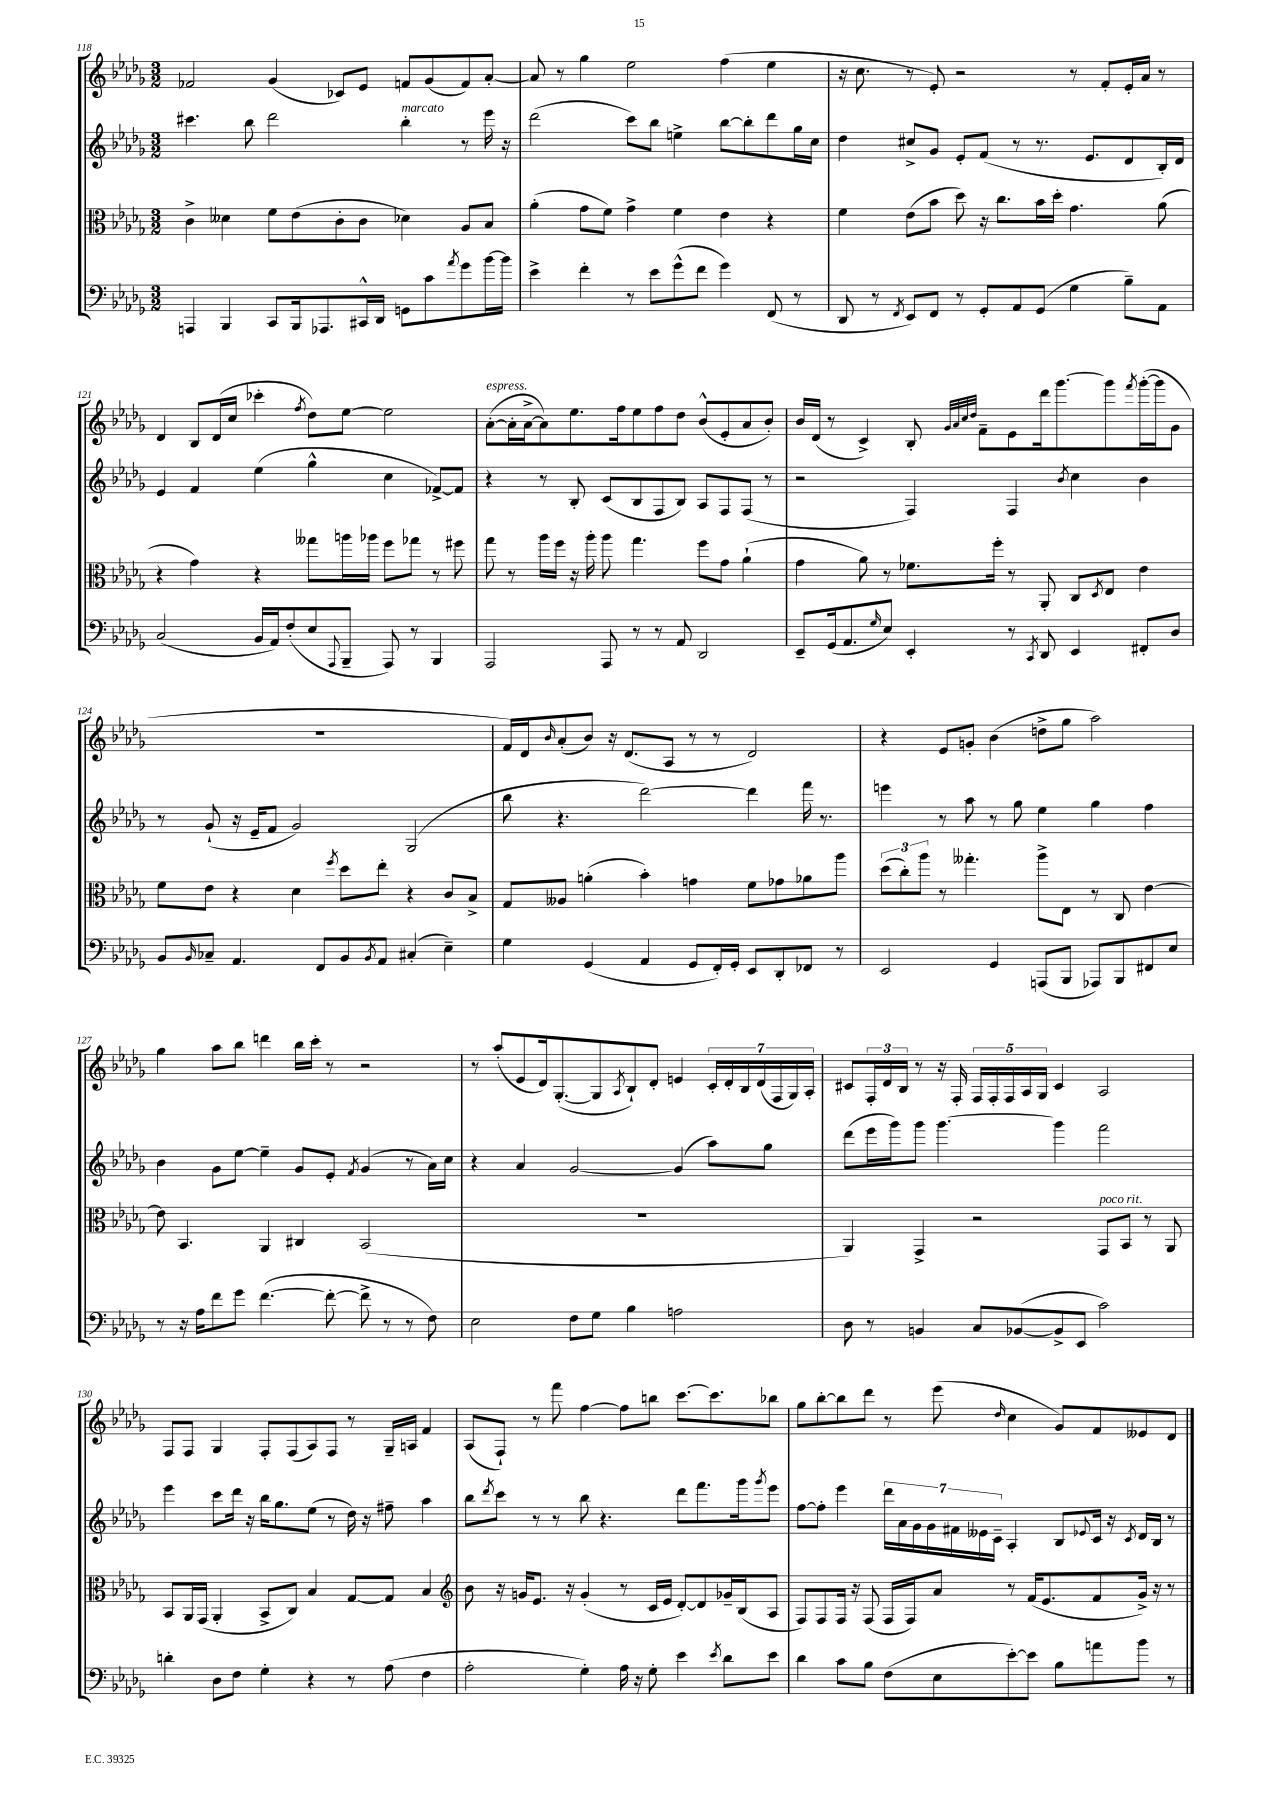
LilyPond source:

<<
\new StaffGroup <<
\new Staff = "s0" {
    \clef treble \key des \major \numericTimeSignature \time 3/2
    fes'2 ges'4( ces'8) ees'8 f'8 ges'8( f'8) aes'8~-. |
    aes'8 r8 ges''4 ees''2 f''4( ees''4 |
    r16 c''8. r8 ees'8-.) r2 r8 f'8-. ees'16-. aes'16 r8 |
    des'4 bes8 des'16( c''16 ces'''4-. \acciaccatura { f''8 } des''8) ees''8~ ees''2 |
    aes'8~-.^\markup { \italic "espress." }( aes'16-. aes'16~-> aes'8) ees''8. f''16 ees''8 f''8 des''8 bes'8-^( ees'8-. aes'8 bes'8-.) |
    bes'16 des'16( r8 c'4->) bes8-. \grace { ges'32 aes'32 c''32 des''32 } f'8-- ees'8 des'''16 ges'''8.~ ges'''8 \acciaccatura { f'''8 } ges'''16~-.( ges'''16 ges'8 |
    R1. |
    f'16) des'16 \grace { bes'16 } aes'8-.( bes'8) r16 des'8.( aes8 r8 r8 des'2) |
    r4 ees'8 g'8-. bes'4( d''8-> ges''8 aes''2) |
    ges''4 aes''8 bes''8 d'''4 bes''16 c'''16-. r8 r2 |
    r8 aes''8-.( ees'8 des'16) ges8.~-.( ges8 \acciaccatura { aes8 } bes8-!) des'8-. e'4 \tuplet 7/4 { c'16-. des'16-. bes16 des'16( f16 ges16) aes16-. } |
    cis'8 \tuplet 3/2 { f16-. des'16 bes16 } r8 r16 f16-. \tuplet 5/4 { f16 f16-. f16 aes16 ges16 } cis'4 aes2 |
    f8 f8 ges4 f8-. f8( aes8) f8 r8 ges16-- a16 f'4 |
    aes8( f8-!) r8 f'''8 f''4~ f''8 b''8 c'''8.~ c'''8. bes''8 |
    ges''8 bes''8~-. bes''8 des'''8 r8 ees'''8( \grace { des''16 } c''4 ges'8) f'8 eeses'8 des'8 \bar "|." |
}
\new Staff = "s1" {
    \clef treble \key des \major \numericTimeSignature \time 3/2
    cis'''4. bes''8 des'''2 bes''4-.^\markup { \italic "marcato" } r8 ees'''16 r16 |
    des'''2( c'''8) bes''8 e''4-> bes''8~ bes''8-. des'''8 ges''16 c''16 |
    des''4 cis''8-> ges'8 ees'8-. f'8( r8 r8. ees'8. des'8 bes16-.) des'16 |
    ees'4 f'4 ees''4( ges''4-^ c''4 fes'8~->) fes'8 |
    r4 r8 bes8-. c'8( bes8 f8 bes8) aes8 f8 f8( r8 |
    r2 f4) f4 \acciaccatura { bes'8 } c''4 bes'4 |
    r8 ges'8-!( r16 ees'16-- f'8 ges'2) ges2( |
    bes''8 r4. des'''2~) des'''4 f'''16 r8. |
    e'''4 r8 aes''8 r8 ges''8 ees''4 ges''4 f''4 |
    bes'4 ges'8 ees''8~ ees''4-- ges'8 ees'8-. \acciaccatura { f'8 } ges'4( r8 aes'16) c''16 |
    r4 aes'4 ges'2~ ges'4( aes''8) ges''8 |
    des'''8( ees'''16 ges'''16) ges'''8 ges'''4.~ ges'''4 f'''2 |
    ees'''4 c'''8 des'''16 r16 bes''16 ges''8. ees''8( r8 des''16) r16 fis''8-- aes''4 |
    bes''8 \acciaccatura { des'''8 } c'''8 r8 r8 bes''8 r4. des'''8 f'''8. ges'''16 \acciaccatura { ges'''8 } ees'''8 |
    f''8~ f''8-. ees'''4 \tuplet 7/4 { des'''16 aes'16 ges'16 ges'16 fis'16 eeses'16 c'16-- } aes4-. bes8 \appoggiatura { ees'8 } c'16 r16 \acciaccatura { c'8 } des'16 bes16 r8 \bar "|." |
}
\new Staff = "s2" {
    \clef alto \key des \major \numericTimeSignature \time 3/2
    c'4-> deses'4 f'8 ees'8( c'8-. c'8 des'4) aes8 bes8 |
    aes'4-.( ges'8 f'8) ges'4-> f'4 ees'4 r4 |
    f'4 ees'8( bes'8 des''8) r16 c''8. bes'16 des''16-. ges'4. aes'8( |
    r4 ges'4) r4 geses''8 a''16 aes''16 f''8 ges''8 r8 fis''8 |
    ges''8 r8 aes''16 f''16 r16 aes''16-. aes''8 ges''4. f''8 ges'8 aes'4-!( |
    ges'4 aes'8) r8 fes'8. f''16-. r8 aes,8-. c8 \acciaccatura { des8 } ees8 ees'4 |
    f'8 ees'8 r4 des'4 \acciaccatura { f''8 } des''8 ees''8-. r4 c'8 bes8-> |
    ges8 aeses8 a'4-.( bes'4-.) g'4 f'8 ges'8 aes'8 aes''8 |
    \tuplet 3/2 { des''8( c''8-.) aes''8 } r8 geses''4.-. aes''8-> ees8 r8 c8 ees'4~ |
    ees'8 bes,4. aes,4 cis4 bes,2( |
    R1. |
    aes,4) ges,4-> r2 ges,8^\markup { \italic "poco rit." } bes,8 r8 aes,8 |
    bes,8 aes,16 ges,16( aes,4-. bes,8-> c8) bes4 ges8~ ges8 bes4 |
    \clef treble bes'8 r16 g'16 ees'8. r16 g'4-.( r8 c'16 ees'16 des'8~-.) des'8 ges'16-- bes16( aes8 |
    f8) f8 f16 r16 f8( f16 f16) aes'8 r8 f'16( ees'8. f'8 ges'16->) r16 r8 \bar "|." |
}
\new Staff = "s3" {
    \clef bass \key des \major \numericTimeSignature \time 3/2
    a,,4 bes,,4 c,8 bes,,16 aes,,8. cis,16-^ des,16 g,8 c'8 \acciaccatura { aes'8 } ges'8 bes'16~ bes'16 |
    ees'4-> f'4-. r8 ees'8 ges'8-^( f'8 ges'4) f,8( r8 |
    des,8 r8 \acciaccatura { f,8 } ees,8) f,8 r8 ges,8-. aes,8 ges,8( ges4 bes8--) aes,8 |
    c2( bes,16 aes,16) f8-.( ees8 \appoggiatura { aes,,8 } bes,,8-- aes,,8) r8 bes,,4 |
    aes,,2 aes,,8 r8 r8 aes,8 des,2 |
    ees,8-- ges,16( aes,8. \grace { ges16 } ees8) ees,4-. r8 \acciaccatura { c,8 } des,8 ees,4 fis,8-. des8 |
    bes,8 \grace { bes,16 } ces8-- aes,4. f,8 bes,8 \acciaccatura { bes,8 } aes,8 cis4-.( ees4--) |
    ges4 ges,4( aes,4 ges,8 f,16-.) ges,16-. ees,8 des,8-. fes,8 r8 |
    ees,2 ges,4 a,,8( bes,,8 aes,,8) bes,,8 fis,8 ees8 |
    r8 r16 aes16 f'8 ges'8 f'4.~( f'8~-. f'8-> r8 r8 f8) |
    ees2 f8 ges8 bes4 a2 |
    des8 r8 b,4 c8 bes,8~( bes,8-> ees,8 c'2) |
    d'4-. des8 f8 ges4-. r4 r8 aes8( f4 |
    aes2-. ges4-.) aes16 r16 ges8-. ees'4 \acciaccatura { ees'8 } des'8 ees'8 |
    des'4 c'8 bes8 f8( ees8 ees'8~-.) ees'8 bes8 a'8 bes'8 r8 \bar "|." |
}
>>
>>
\layout { \context { \Score currentBarNumber = #118 } }
